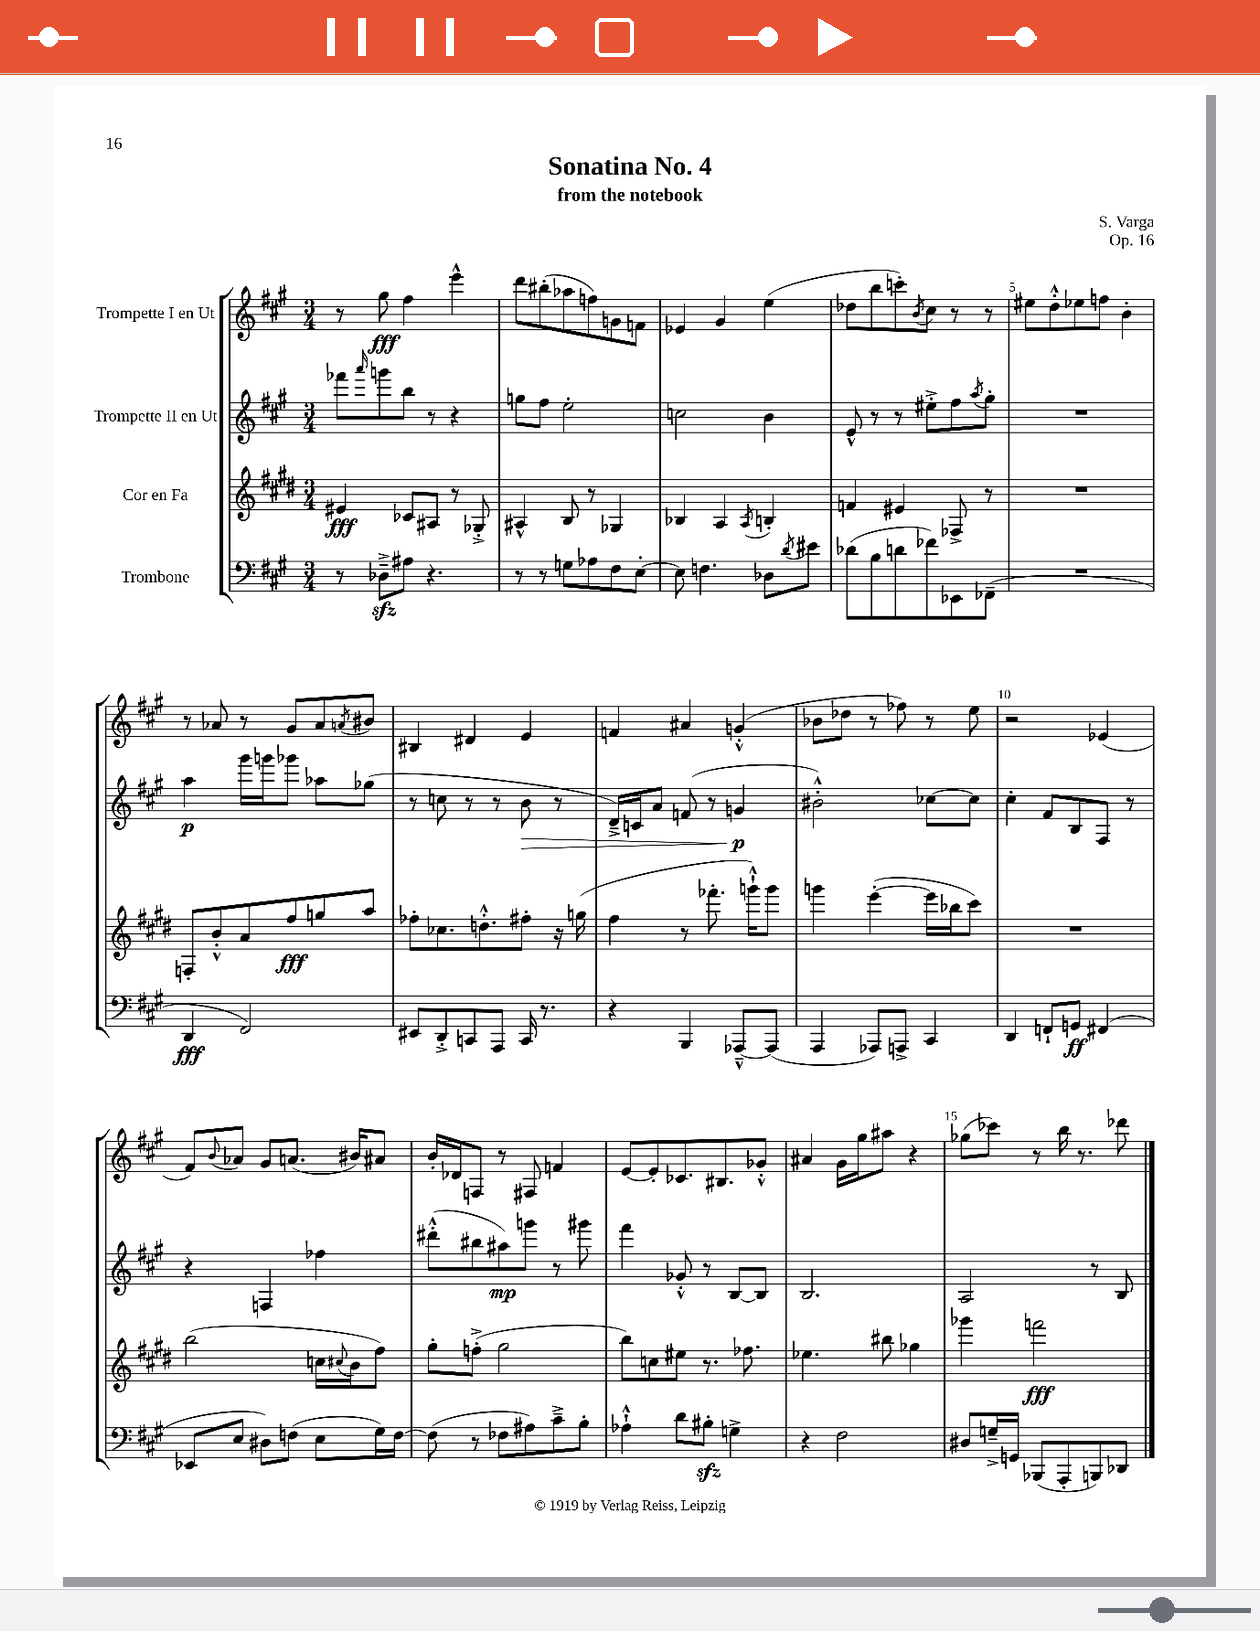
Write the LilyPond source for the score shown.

\header { title = "Sonatina No. 4" composer = "S. Varga" subtitle = "from the notebook" opus = "Op. 16" }
<<
\new StaffGroup <<
\new Staff = "s0" \with { instrumentName = "Trompette I en Ut" } {
    \clef treble \key a \major \numericTimeSignature \time 3/4
    r8 gis''8\fff fis''4 e'''4-^ |
    d'''8 bis''8-.( aes''8 f''8) g'8 f'8 |
    ees'4 gis'4 e''4( |
    des''8 b''8 c'''8-.) \acciaccatura { b'8 } cis''8 r8 r8 |
    eis''8 d''8-.-^ ees''8 f''8 b'4-. |
    r8 aes'8 r8 gis'8 aes'8 \acciaccatura { a'8 } bis'8 |
    bis4 dis'4 e'4 |
    f'4 ais'4 g'4-.-^( |
    bes'8 des''8 r8 fes''8) r8 e''8 |
    r2 ees'4( |
    fis'8) \appoggiatura { b'8 } aes'8 gis'8 a'8.( bis'16) ais'8 |
    b'16-. des'16 f8 r8 fis8 f'4 |
    e'8~ e'8-. ces'8. bis8. ges'8-.-^ |
    ais'4 gis'16 gis''16 ais''8 r4 |
    ges''8( ces'''8) r8 b''16 r8. des'''8 \bar "|." |
}
\new Staff = "s1" \with { instrumentName = "Trompette II en Ut" } {
    \clef treble \key a \major \numericTimeSignature \time 3/4
    fes'''8 \grace { a'''16 } g'''8 b''8 r8 r4 |
    g''8 fis''8 e''2-. |
    c''2 b'4 |
    e'8-^ r8 r8 eis''8-.-> fis''8 \acciaccatura { a''8 } gis''8-. |
    R2. |
    a''4\p gis'''16 g'''16 ges'''8 aes''8 ges''8( |
    r8 c''8 r8 r8 b'8\> r8 |
    d'16--->) c'16 a'8 f'8( r8 g'4\p\! |
    bis'2-.-^) ces''8~ ces''8 |
    cis''4-. fis'8 b8 fis8 r8 |
    r4 f4 fes''4 |
    dis'''8-.-^( bis''8 ais''8\mp) g'''8 r8 gis'''8 |
    fis'''4 ges'8-.-^ r8 b8~ b8 |
    b2. |
    a2 r8 b8 \bar "|." |
}
\new Staff = "s2" \with { instrumentName = "Cor en Fa" } {
    \clef treble \key e \major \numericTimeSignature \time 3/4
    eis'4\fff ces'8 ais8 r8 ges8-.-> |
    ais4-^ b8 r8 ges4 |
    bes4 a4 \acciaccatura { a8 } b4-. |
    f'4 eis'4 fes8-> r8 |
    R2. |
    f8-. b'8-.-^ a'8 fis''8\fff g''8 a''8 |
    fes''8-. ces''8. d''8.-.-^ fis''8-. r16 g''16( |
    fis''4 r8 fes'''8.-. g'''16-!-^) g'''8 |
    g'''4 e'''4~-.( e'''16 bes''16 cis'''8) |
    R2. |
    b''2( c''16 \appoggiatura { cis''8 } b'16 fis''8) |
    gis''8-. f''8-.->( gis''2 |
    b''8) c''8 eis''8 r8. fes''8. |
    ees''4. bis''8 ges''4 |
    ges'''4 f'''2\fff \bar "|." |
}
\new Staff = "s3" \with { instrumentName = "Trombone" } {
    \clef bass \key a \major \numericTimeSignature \time 3/4
    r8 des8--->\sfz ais8 r4. |
    r8 r8 g8 aes8 fis8 e8~-. |
    e8 f4. des8 \acciaccatura { d'8 } eis'8 |
    des'8( b8 d'8 fes'8) ees,8 fes,8--( |
    R2. |
    d,4\fff fis,2) |
    eis,8 d,8-.-> c,8 a,,8 c,16 r8. |
    r4 b,,4 aes,,8~---^ aes,,8( |
    a,,4 aes,,8) a,,8-> cis,4 |
    d,4 f,8-! g,8\ff fis,4( |
    ees,8 e8 dis8) f8( e8 gis16) f16~ |
    f8( r8 fes8 ais8) cis'8---> b8-. |
    aes4-!-^ d'8 bis8-.\sfz g4-> |
    r4 fis2 |
    dis8 g16---> g,16 bes,,8( a,,8-. b,,8) des,8 \bar "|." |
}
>>
>>
\layout { \context { \Score \override BarNumber.break-visibility = ##(#f #t #t) barNumberVisibility = #(every-nth-bar-number-visible 5) } }
